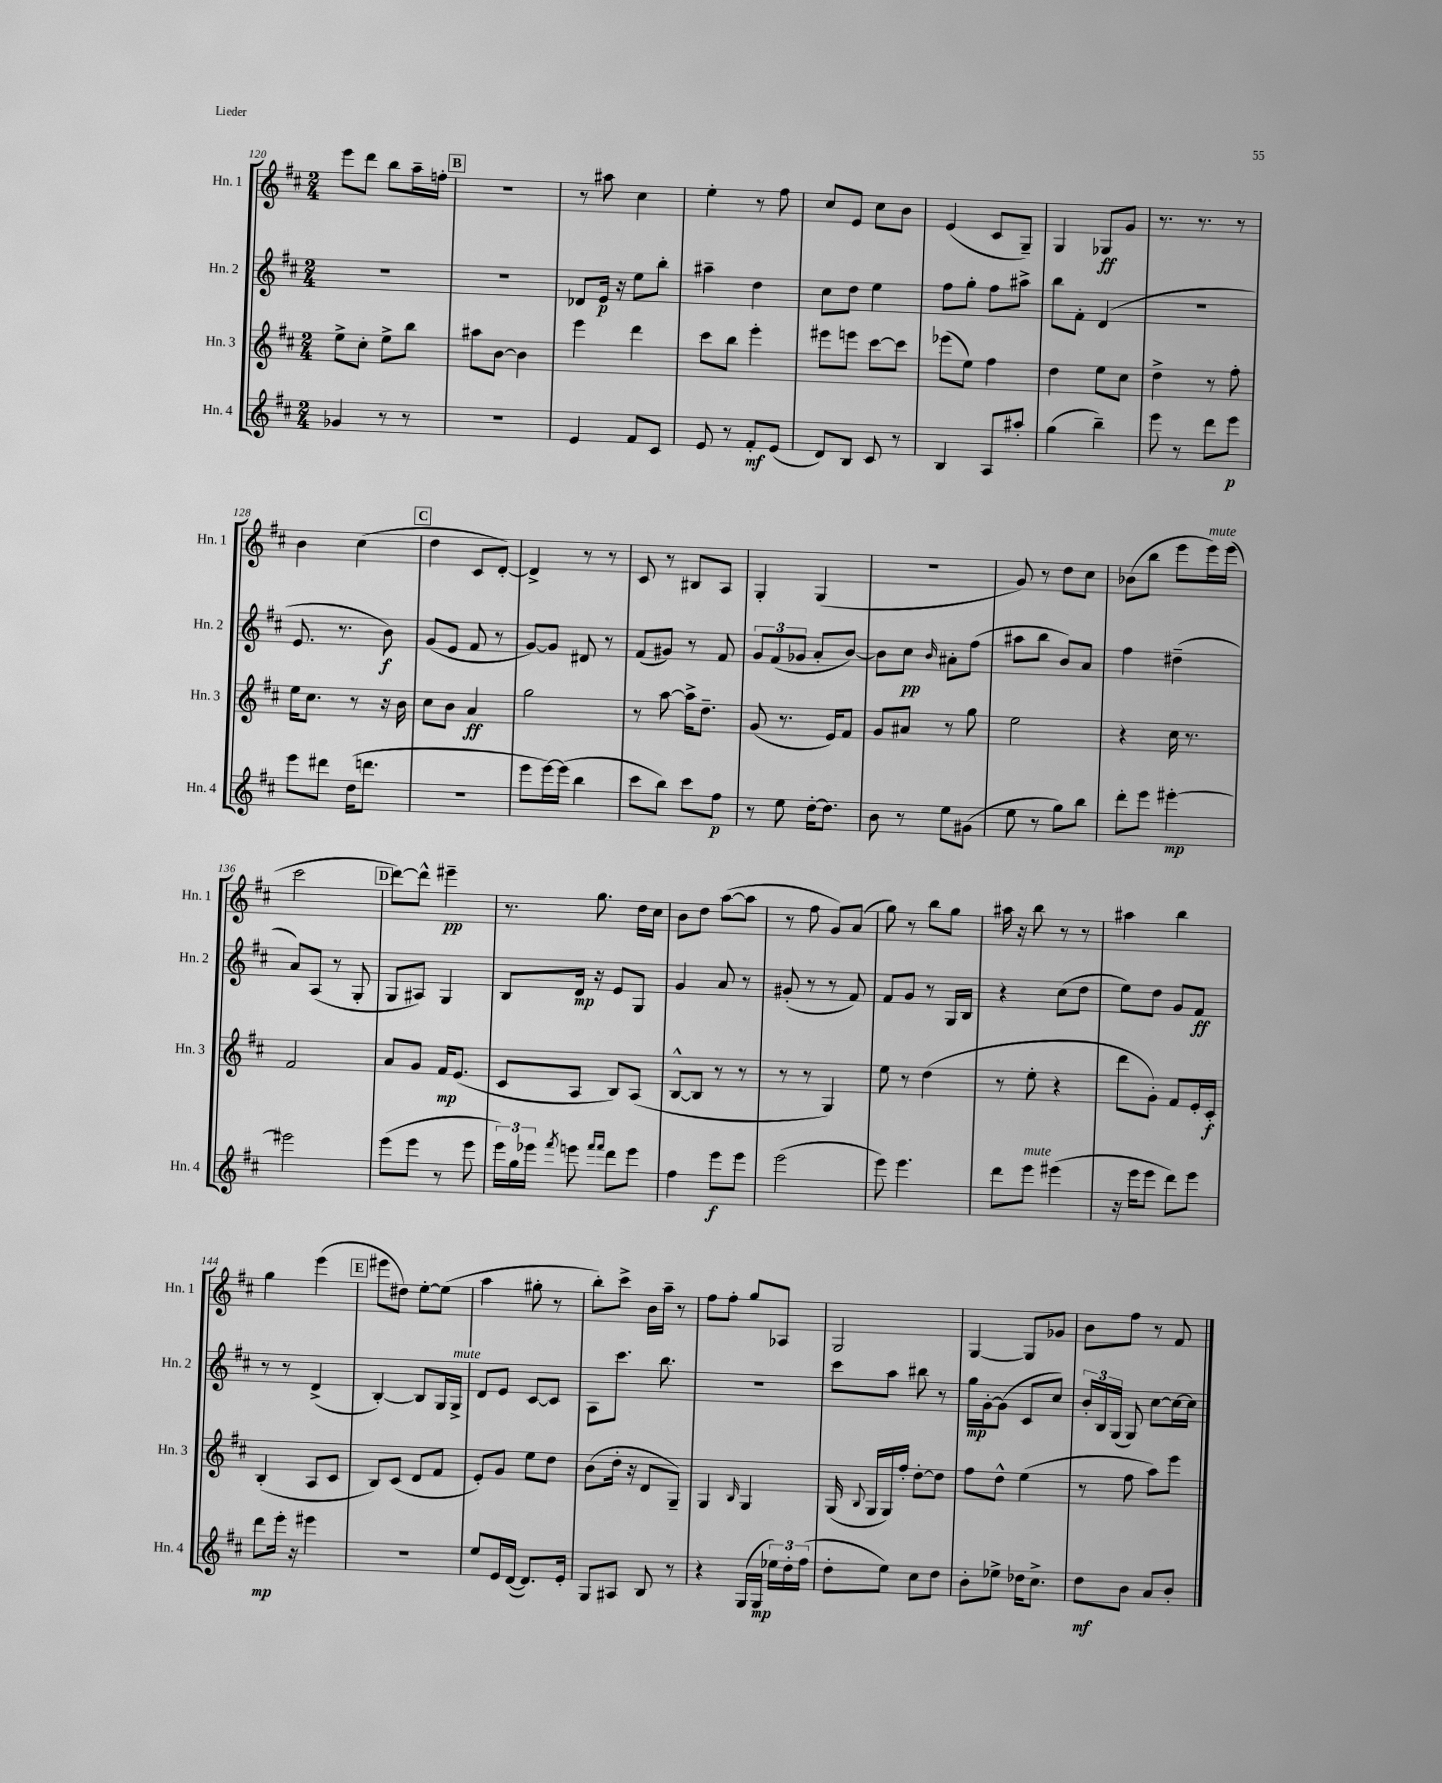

**kern	**kern	**kern	**kern
*staff4	*staff3	*staff2	*staff1
*clefG2	*clefG2	*clefG2	*clefG2
*k[f#c#]	*k[f#c#]	*k[f#c#]	*k[f#c#]
*M2/4	*M2/4	*M2/4	*M2/4
4g-	8ee^	2r	8eee
.	8cc#'	.	8ddd
8r	8ee^	.	8bb
8r	8bb	.	16aa~
.	.	.	16ff'
=	=	=	=
2r	8aa#	2r	2r
.	[8b	.	.
.	4b]	.	.
=	=	=	=
4e	4eee	8d-	8r
.	.	16e	8aa#
.	.	16r	.
8f#	4ddd	8ee	4cc#
8c#	.	8bb'	.
=	=	=	=
8e	8ccc#	4aa#~	4ee'
8r	8bb	.	.
8f#'	4eee'	4dd	8r
(8e	.	.	8ff#
=	=	=	=
8d)	8eee#	8cc#	8cc#
8B	8eee	8dd	8e
8c#	[8ccc#	4ee	8cc#
8r	8ccc#]	.	8b
=	=	=	=
4B	(8eee-	8ff#	(4e
.	8ee)	8gg'	.
8A	4ff#	8ff#	8c#
8aa#'	.	8aa#^	8G~)
=	=	=	=
(4gg	4dd	8bb	4G
.	.	8f#'	.
4bb~)	8ee	(4d	8G-
.	8cc#	.	8g
=	=	=	=
8eee	4dd^	2r	8.r
8r	.	.	.
.	.	.	8.r
8ddd	8r	.	.
8eee	8ff#'	.	8r
=	=	=	=
8eee	16ee	8.e	4b
.	8.cc#	.	.
8ddd#	.	.	.
.	.	8.r	.
(16dd	8r	.	(4cc#
8.ddd	.	.	.
.	16r	8b)	.
.	16b	.	.
=	=	=	=
2r	8cc#	(8g	4dd
.	8b	8e	.
.	4a	8f#	8c#
.	.	8r	[8d')
=	=	=	=
8eee	2gg	[8g)	4d^]
[16eee)	.	8g]	.
(16eee]	.	.	.
4bb	.	8d#	8r
.	.	8r	8r
=	=	=	=
8ccc#	8r	(8f#	8c#
8bb)	[8aa	8g#)	8r
8ccc#	16aa^]	8r	8B#
.	8.dd~	.	.
8ff#	.	8f#	8A
=	=	=	=
8r	(8g	12g	4G'
.	.	(12f#	.
8ee	8.r	.	.
.	.	12g-	.
[16dd'	.	8a'	(4G
8.dd]	16e)	.	.
.	8f#	[8b)	.
=	=	=	=
8b	8g	8b]	2r
8r	8a#	8cc#	.
.	.	16qqb	.
8ee	8r	8a#'	.
(8g#	8gg	(8ff#	.
=	=	=	=
8ee	2ee	8aa#	8g)
8r	.	8bb	8r
8gg)	.	8b)	8dd
8bb	.	8a	8cc#
=	=	=	=
8ddd'	4r	4ff#	(8b-
8eee	.	.	8bb
[4eee#'	16cc#	(4dd#~	8eee
.	8.r	.	.
.	.	.	16eee)
.	.	.	(16eee
=	=	=	=
2eee#]	2f#	8a)	2ccc#
.	.	(8A	.
.	.	8r	.
.	.	8G'	.
=	=	=	=
(8eee	8a	8G	[8ddd)
8eee	8g	8A#)	8ddd^^]
8r	16f#	4G	4eee#~
.	(8.e	.	.
8eee	.	.	.
=	=	=	=
24eee)	8c#	8B	8.r
24gg	.	.	.
24eee-	.	.	.
8qfff#	.	.	.
8eee	8A	16d	.
.	.	16r	8.gg
16qqfff#	.	.	.
16qqfff#	.	.	.
8ddd	8B)	8e	.
8eee	(8A	8G	16dd
.	.	.	16cc#
=	=	=	=
4ff#	[8B^^	4g	8b
.	8B]	.	8dd
8eee	8r	8a	([8aa
8eee	8r	8r	8aa]
=	=	=	=
(2eee	8r	(8g#'	8r
.	8r	8r	8ff#
.	4G)	8r	8g)
.	.	8f#)	(8a
=	=	=	=
8eee)	8ee	8f#	8gg)
4.eee	8r	8g	8r
.	(4dd	8r	8bb
.	.	16G	8gg
.	.	16B	.
=	=	=	=
8ddd	8r	4r	16aa#
.	.	.	16r
8eee	8ee'	.	8bb
(4eee#	4r	(8cc#	8r
.	.	8dd	8r
=	=	=	=
16r	8ddd	8ee)	4aa#
16eee	.	.	.
8eee	8g')	8dd	.
8ddd)	8f#	8g	4bb
8eee	16e'	8f#	.
.	16c#'	.	.
=	=	=	=
8ddd	(4B'	8r	4gg
16eee'	.	8r	.
16r	.	.	.
4eee#	8A	(4d^	(4eee
.	8c#	.	.
=	=	=	=
2r	8B)	[4B')	8eee#
.	(8c#	.	8dd#)
.	8d	8B]	[8ee'
.	8f#	16G	(8ee]
.	.	16G^	.
=	=	=	=
8ee	8e')	8d	4aa
16e	8g	8e	.
([16d	.	.	.
8.d])	8ee	[8c#	8gg#'
.	8dd	8c#]	8r
16e'	.	.	.
=	=	=	=
8G	(8b	8A	8bb')
8A#	16dd'	8.ccc#	8ccc#^
.	16r	.	.
8B	8d	.	16b
.	.	8.bb	16aa~
8r	8G~)	.	8r
=	=	=	=
4r	4G	2r	8ff#
.	.	.	8ff#'
.	16qqB	.	.
(16G	4G	.	8gg
16G	.	.	.
24ee-)	.	.	8A-
24dd'	.	.	.
(24ff#	.	.	.
=	=	=	=
8dd'	(16G	8ccc#	2G
.	8qqB	.	.
.	16G	.	.
8ee)	16G)	8aa	.
.	16ff#'	.	.
8cc#	[8dd'	8bb#	.
8dd	8dd]	8r	.
=	=	=	=
8b'	8ff#	16gg	[4G
.	.	[16g'	.
8ee-^	8dd^^	(8g]	.
16dd-	(4ee	8c#	8G]
8.cc#^	.	.	.
.	.	8cc#)	8g-
=	=	=	=
8dd	8r	24b'	8b
.	.	24B	.
.	.	(24G	.
8b	8ff#	8G)	8ff#
8a	8aa)	[8cc#	8r
8b'	8eee	16cc#_	8f#
.	.	16cc#]	.
==	==	==	==
*-	*-	*-	*-
